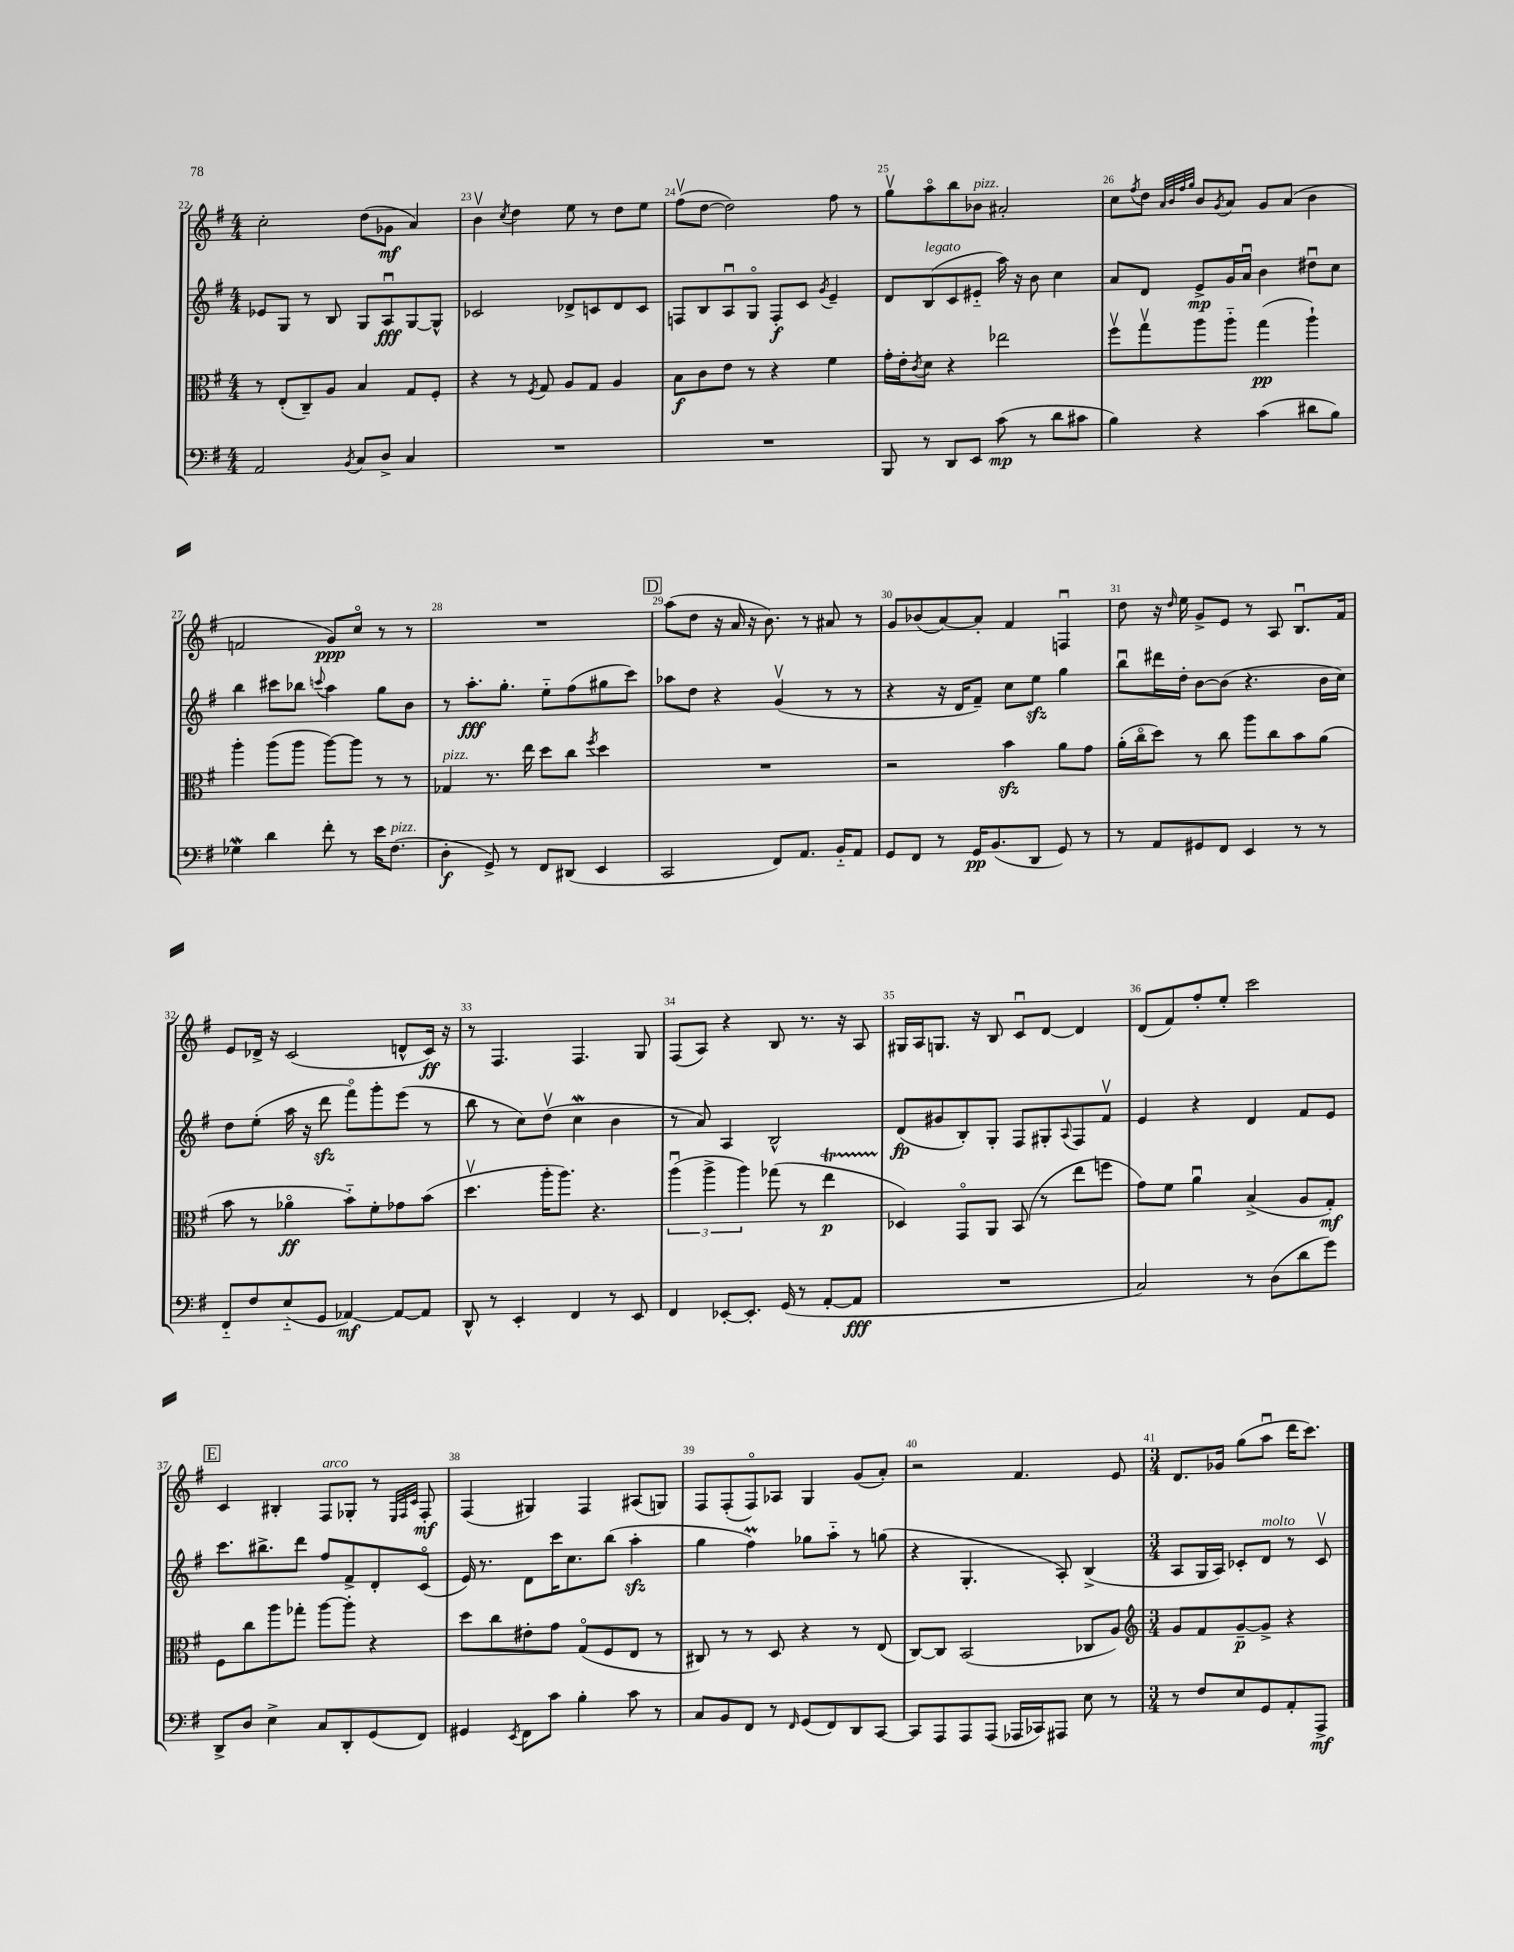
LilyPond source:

<<
\new StaffGroup <<
\new Staff = "s0" {
    \clef treble \key g \major \numericTimeSignature \time 4/4
    c''2-. d''8( ges'8\mf a'4) |
    b'4\upbow \acciaccatura { c''8 } d''4 e''8 r8 d''8 e''8 |
    fis''8\upbow( d''8~ d''2) fis''8 r8 |
    g''8\upbow a''8\flageolet b''8 bes'8^\markup { \italic "pizz." } ais'2-. |
    c''8 \acciaccatura { fis''8 } d''8 \grace { a'32 b'32 fis''32 g''32 } b'8 \acciaccatura { g'8 } a'8 g'8 a'8( b'4 |
    f'2 g'8\ppp) c''8\flageolet r8 r8 |
    R1 |
    \mark \markup { \box "D" } a''8( d''8 r16 a'16 r16 b'8.) r8 ais'8 r8 |
    g'8 bes'8( a'8~) a'8-. fis'4 f4\downbow |
    d''8 r16 \grace { d''16 } e''16 g'8-> e'8 r8 a8 b8.\downbow fis'16 |
    e'8 des'16-> r16 c'2( d'8-^ c'16\ff) r16 |
    r8 fis4. fis4. g8 |
    fis8( a8) r4 b8 r8. r16 a8 |
    gis16 a16 g8. r16 b8 c'8\downbow d'8~ d'4 |
    d'8( fis'8) fis''8-. e''8-. c'''2 |
    \mark \markup { \box "E" } c'4 bis4-. fis8^\markup { \italic "arco" } ges8-. r8 \grace { e32 fis32 c'32 } fis8-.\mf |
    fis4( gis4) fis4 ais8( g8) |
    fis8 fis8-.( fis8\flageolet) aes8 g4 g'8( a'8-.) |
    r2 fis'4. e'8 |
    \numericTimeSignature \time 3/4 d'8. ges'16 g''8( a''8\downbow d'''16 c'''8.) \bar "|." |
}
\new Staff = "s1" {
    \clef treble \key g \major \numericTimeSignature \time 4/4
    ees'8 g8 r8 b8 g8 a8\downbow\fff g8~ g8-^ |
    ces'2 des'8-> c'8 des'8 c'8 |
    f8 b8 a8\downbow g8\flageolet f8-.\f c'8 \acciaccatura { g'8 } e'4-- |
    d'8 b8^\markup { \italic "legato" }( c'8 eis'8-_ a''16) r16 b'8 c''4 |
    a'8 d'8 e'8->\mp g'16 a'16\downbow b'4 dis''8\downbow c''8 |
    b''4 cis'''8 bes''8 \appoggiatura { c'''8 } a''4 g''8 b'8 |
    r8 a''8.-.\fff g''8.-. e''8-_ fis''8( gis''8 c'''8) |
    \mark \markup { \box "D" } aes''8 d''8 r4 g'4\upbow( r8 r8 |
    r4 r16 d'16 fis'8--) c''8 e''8\sfz g''4 |
    b''8\downbow dis'''16 d''16-. b'8~ b'8( r4. b'16 c''16) |
    d''8 e''8-.( a''16 r16 d'''8\sfz fis'''8\flageolet) g'''8-. e'''8( r8 |
    b''8 r8 c''8) d''8\upbow( c''4\mordent b'4 |
    r8 a'8) a4 b2-^ |
    d'8\fp( gis'8 b8-.) g8-. fis8 gis8-. \appoggiatura { a8 } fis8 fis'8\upbow |
    e'4 r4 d'4 fis'8 e'8 |
    \mark \markup { \box "E" } c'''8. bis''8.-> d'''8 fis''8 fis'8-> d'8-. c'8\flageolet( |
    e'16) r8. d'8 c'''16 c''8. b''8( a''4-.\sfz |
    g''4 fis''4\prall) ges''8 a''8-_ r8 g''8( |
    r4 g4.-. a8-.) b4->( |
    \numericTimeSignature \time 3/4 a8 g16 a16) ces'8-. d'8^\markup { \italic "molto" } r8 ces'8\upbow \bar "|." |
}
\new Staff = "s2" {
    \clef alto \key g \major \numericTimeSignature \time 4/4
    r8 e8-.( c8--) a8 b4 g8 fis8-. |
    r4 r8 \acciaccatura { fis8 } g8 a8 g8 a4 |
    b8\f c'8 e'8 r8 r4 fis'4 |
    g'16-. e'16-. \acciaccatura { c'8 } d'8 r4 ees''2 |
    fis''8\upbow g''8\upbow a''8 a''8-_ g''4\pp( a''4-!) |
    a''4-. a''8( a''8 a''8~) a''8 r8 r8 |
    ges4^\markup { \italic "pizz." } r8. e''16 d''8 c''8 \acciaccatura { fis''8 } d''4 |
    \mark \markup { \box "D" } R1 |
    r2 b'4\sfz a'8 g'8 |
    a'16-.( c''16\flageolet d''8) r8 c''8 a''8 c''8 b'8 a'8( |
    b'8 r8 aes'4\flageolet\ff b'8-_) fis'8-. ges'8 b'8( |
    d''4.\upbow a''16-. a''8.) r4. |
    \tuplet 3/2 { a''4\downbow( a''4-> a''4) } ges''8( r8 e''4\startTrillSpan\p |
    des4\stopTrillSpan) g,8\flageolet a,8 b,8( r8 e''8 f''8 |
    g'8) fis'8 a'4\downbow b4->( a8 g8-.\mf) |
    \mark \markup { \box "E" } fis8 c''8 a''8 ges''8-. a''8~ a''8-. r4 |
    d''8 c''8 eis'8-. g'8 g8\flageolet( fis8 e8 r8 |
    cis8) r8 r8 d8 r4 r8 e8( |
    c8~) c8 b,2( ces8 a8) |
    \numericTimeSignature \time 3/4 \clef treble g'8 fis'8 g'8~--\p g'8-> r4 \bar "|." |
}
\new Staff = "s3" {
    \clef bass \key g \major \numericTimeSignature \time 4/4
    a,2 \acciaccatura { b,8 } c8 d8-> c4 |
    R1 |
    R1 |
    b,,8 r8 d,8 e,8 c'8\mp( r8 d'8 cis'8 |
    b4) r4 c'4( dis'8 b8) |
    ges4\mordent d'4 fis'8-. r8 e'16 fis8.^\markup { \italic "pizz." }( |
    d4-.\f g,8->) r8 fis,8 dis,8( e,4 |
    \mark \markup { \box "D" } c,2 fis,8) a,8. b,16-_ a,8 |
    g,8 fis,8 r8 g,16\pp b,8.( d,8 g,8) r8 |
    r8 a,8 gis,8 fis,8 e,4 r8 r8 |
    fis,8-_ fis8 e8-_( g,8 aes,4~\mf) aes,8~ aes,8 |
    d,8-^ r8 e,4-. fis,4 r8 e,8 |
    fis,4 ees,8~-. ees,8.-. g,16( r8 a,8~-. a,8\fff |
    R1 |
    c2) r8 d8( d'8 g'8) |
    \mark \markup { \box "E" } d,8-> d8 e4-> c8 d,8-. g,8( fis,8) |
    gis,4 \acciaccatura { e,8 } fis,8 c'8 b4-. c'8 r8 |
    c8 b,8 fis,8 r8 \grace { fis,16 } g,8( fis,8) d,8 c,8~ |
    c,8 a,,8 a,,8 a,,8( aes,,16 ces,16) ais,,8 e8 r8 |
    \numericTimeSignature \time 3/4 r8 fis8 e8 g,8 a,8-. a,,8->\mf \bar "|." |
}
>>
>>
\layout { \context { \Score currentBarNumber = #22 \override BarNumber.break-visibility = ##(#f #t #t) barNumberVisibility = #all-bar-numbers-visible } }
